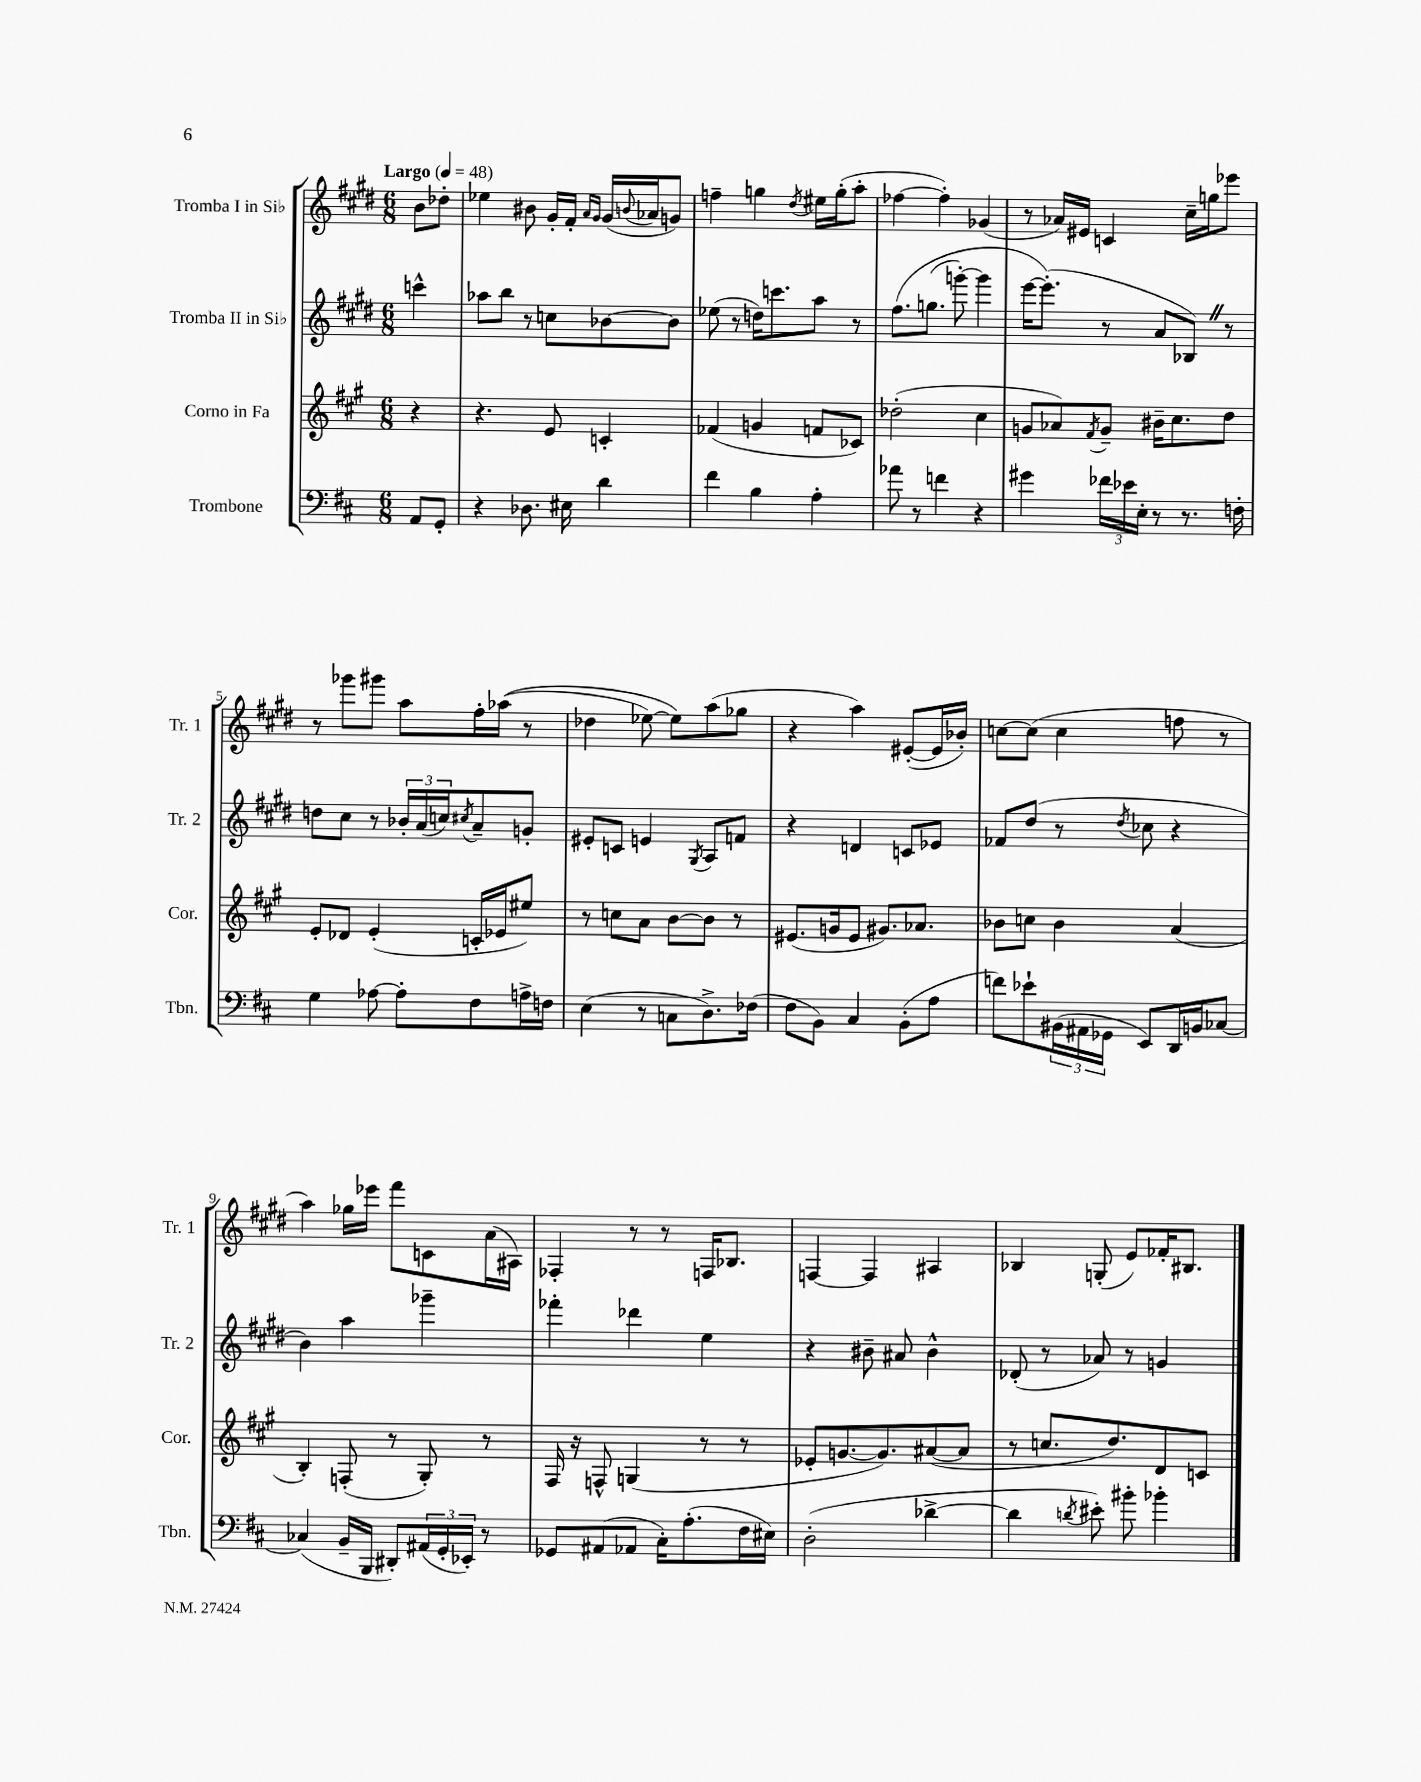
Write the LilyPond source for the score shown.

<<
\new StaffGroup <<
\new Staff = "s0" \with { instrumentName = "Tromba I in Sib" shortInstrumentName = "Tr. 1" } {
    \clef treble \key e \major \numericTimeSignature \time 6/8 \partial 4 \tempo "Largo" 4 = 48
    b'8 des''8-. |
    ees''4 bis'8 gis'16-. fis'16-. \grace { a'16 gis'16 } gis'16( \appoggiatura { b'8 } aes'16 g'8) |
    f''4-- g''4 \acciaccatura { dis''8 } eis''16 g''16-.( a''8-. |
    fes''4~ fes''4-.) ges'4( |
    r8 aes'16) eis'16 c'4 cis''16-- g''16 ees'''8 |
    r8 ges'''8 gis'''8 a''8 fis''16-. aes''16(\( r8 |
    des''4 ees''8~) ees''8\) a''8( ges''8 |
    r4 a''4) eis'8~-.( eis'16 bes'16-.) |
    c''8~ c''8( c''4 f''8 r8 |
    a''4) ges''16 ees'''16 fis'''8 c'8 a'16( ais16) |
    fes4-. r8 r8 f16 bes8. |
    f4~ f4 ais4 |
    bes4 g8-.( e'8) fes'16-. bis8. \bar "|." |
}
\new Staff = "s1" \with { instrumentName = "Tromba II in Sib" shortInstrumentName = "Tr. 2" } {
    \clef treble \key e \major \numericTimeSignature \time 6/8 \partial 4
    c'''4-^ |
    aes''8 b''8 r8 c''8 bes'8~ bes'8 |
    ees''8( r8 d''16) c'''8. a''8 r8 |
    fis''8.\( g''8.( g'''8~-.) g'''4 |
    e'''16~ e'''8.-.(\) r8 a'8 bes8) \once \override BreathingSign.text = \markup { \musicglyph "scripts.caesura.straight" } \breathe r8 |
    d''8 cis''8 r8 \tuplet 3/2 { bes'16-. a'16( c''16) } \acciaccatura { cis''8 } a'8-- g'8-. |
    eis'8-. c'8 e'4 \acciaccatura { gis8 } a8 f'8 |
    r4 d'4 c'8 ees'8 |
    fes'8 dis''8( r8 \acciaccatura { dis''8 } ces''8 r4 |
    b'4) a''4 ges'''4-- |
    fes'''4-. des'''4 e''4 |
    r4 bis'8-- ais'8 bis'4-^ |
    des'8-.( r8 aes'8) r8 g'4 \bar "|." |
}
\new Staff = "s2" \with { instrumentName = "Corno in Fa" shortInstrumentName = "Cor." } {
    \clef treble \key a \major \numericTimeSignature \time 6/8 \partial 4
    r4 |
    r4. e'8 c'4-. |
    fes'4( g'4 f'8 ces'8) |
    des''2-.( cis''4 |
    g'8 aes'8) \acciaccatura { fis'8 } g'8-- bis'16-- cis''8. d''8 |
    e'8-. des'8 e'4-.( c'16-. ees'16 eis''8) |
    r8 c''8 a'8 b'8~ b'8 r8 |
    eis'8.( g'16 eis'8 gis'8.) aes'8. |
    bes'8 c''8 bes'4 a'4( |
    b4-.) f8-.( r8 gis8-.) r8 |
    fis16 r16 f8-^ g4( r8 r8 |
    ees'8-. g'8.~ g'8.) ais'8~( ais'8 |
    r8 c''8. d''8.) d'8 c'8 \bar "|." |
}
\new Staff = "s3" \with { instrumentName = "Trombone" shortInstrumentName = "Tbn." } {
    \clef bass \key d \major \numericTimeSignature \time 6/8 \partial 4
    a,8 g,8-. |
    r4 des8. eis16 d'4 |
    fis'4 b4 a4-. |
    aes'8 r8 f'4 r4 |
    gis'4 \tuplet 3/2 { fes'16 ees'16 e16-. } r8 r8. f16-. |
    g4 aes8~ aes8-. fis8 a16-> f16 |
    e4( r8 c8 d8.->) fes16( |
    fis8 b,8) cis4 b,8-.( a8 |
    f'8) ees'8-! \tuplet 3/2 { bis,16( ais,16 ges,16 } e,8) d,16 b,16 ces8~ |
    ces4( b,16-- b,,16 dis,8-.) \tuplet 3/2 { ais,16( g,16-. ees,16-.) } r8 |
    ges,8 ais,8( aes,8 cis16-.) a8.-.( fis16 eis16) |
    d2-.( des'4~-> |
    des'4 \acciaccatura { d'8 } eis'8-.) bis'8-. bes'4-. \bar "|." |
}
>>
>>
